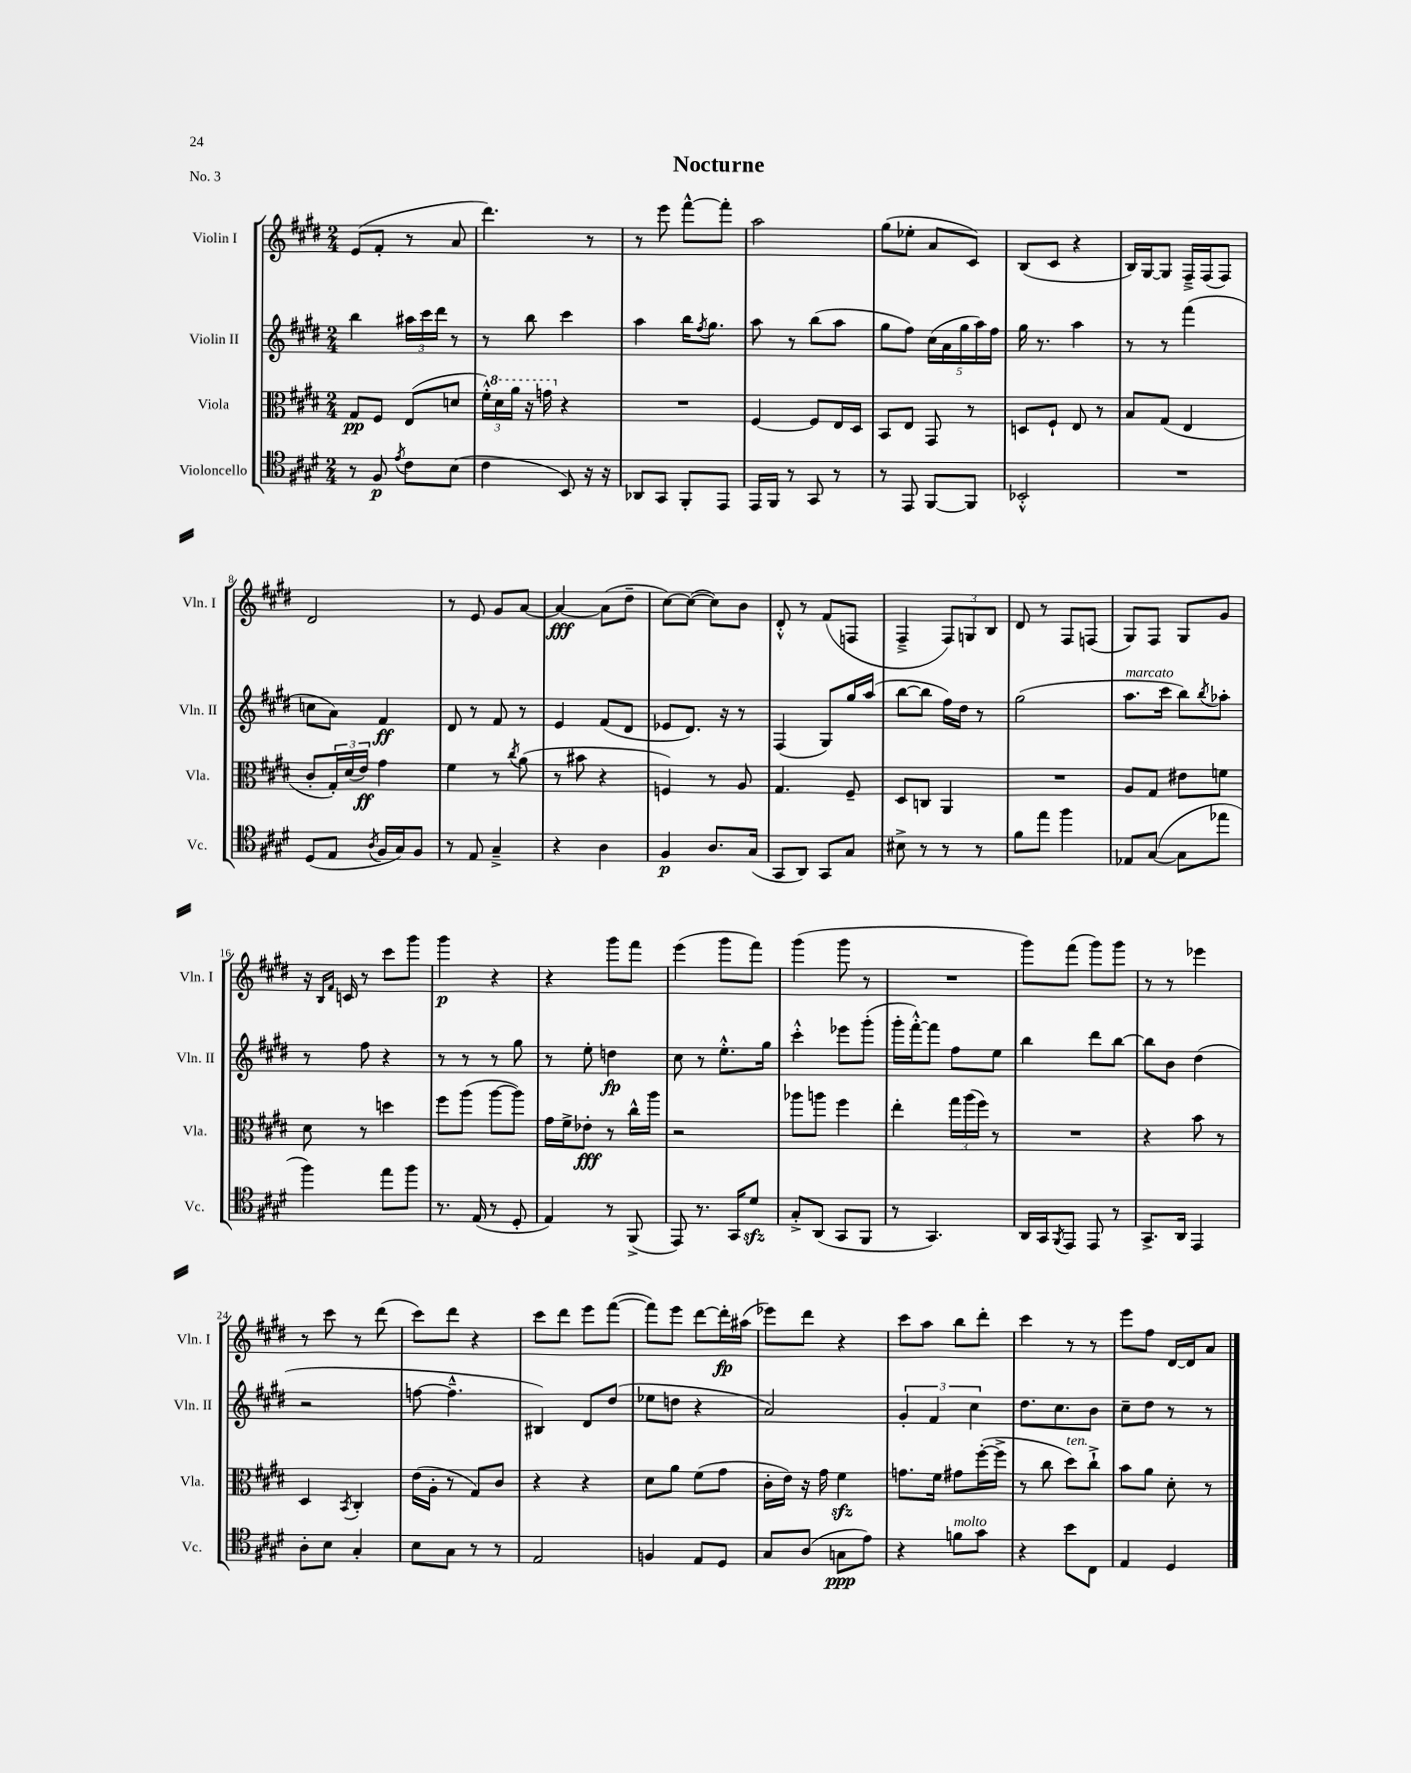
\header { title = "Nocturne" piece = "No. 3" }
<<
\new StaffGroup <<
\new Staff = "s0" \with { instrumentName = "Violin I" shortInstrumentName = "Vln. I" } {
    \clef treble \key e \major \numericTimeSignature \time 2/4
    e'8( fis'8-. r8 a'8 |
    dis'''4.) r8 |
    r8 e'''8 fis'''8~-^ fis'''8-. |
    a''2 |
    gis''8( ees''8-. a'8 cis'8) |
    b8( cis'8 r4 |
    b16) gis16~ gis8 fis16---> fis16( fis8) |
    dis'2 |
    r8 e'8 gis'8 a'8~ |
    a'4~\fff a'8( dis''8-- |
    cis''8~) cis''8~( cis''8) b'8 |
    dis'8-.-^ r8 fis'8( f8 |
    fis4---> \tuplet 3/2 { fis8) g8 b8 } |
    dis'8 r8 fis8 f8( |
    gis8) fis8 gis8 gis'8 |
    r16 \grace { b16 fis'16 } c'16 r8 cis'''8 gis'''8 |
    gis'''4\p r4 |
    r4 gis'''8 fis'''8 |
    e'''4( gis'''8 fis'''8) |
    gis'''4( gis'''8 r8 |
    R2 |
    gis'''8) fis'''8( gis'''8) gis'''8 |
    r8 r8 ees'''4 |
    r8 cis'''8 r8 dis'''8( |
    cis'''8) dis'''8 r4 |
    cis'''8 dis'''8 e'''8 fis'''8~( |
    fis'''8) e'''8 dis'''8~ dis'''16-.\fp ais''16( |
    ees'''8) dis'''8 r4 |
    cis'''8 a''8 b''8 dis'''8-. |
    cis'''4 r8 r8 |
    e'''8 fis''8 dis'16~ dis'16 a'8 \bar "|." |
}
\new Staff = "s1" \with { instrumentName = "Violin II" shortInstrumentName = "Vln. II" } {
    \clef treble \key e \major \numericTimeSignature \time 2/4
    b''4 \tuplet 3/2 { ais''16 cis'''16 dis'''16 } r8 |
    r8 b''8 cis'''4 |
    a''4 b''16 \acciaccatura { fis''8 } gis''8. |
    a''8 r8 b''8( a''8 |
    gis''8 fis''8) \tuplet 5/4 { cis''16( a'16 gis''16 a''16) fis''16 } |
    gis''16 r8. a''4 |
    r8 r8 fis'''4( |
    c''8 a'8) fis'4\ff |
    dis'8 r8 fis'8 r8 |
    e'4 fis'8( dis'8 |
    ees'8 dis'8.) r16 r8 |
    fis4( gis8) gis''16 a''16( |
    b''8~ b''8 fis''16) dis''16 r8 |
    gis''2( |
    a''8.^\markup { \italic "marcato" } cis'''16 b''8) \acciaccatura { b''8 } aes''8-. |
    r8 fis''8 r4 |
    r8 r8 r8 gis''8 |
    r8 e''8-. d''4\fp |
    cis''8 r8 e''8.-.-^ gis''16 |
    cis'''4-.-^ ees'''8 gis'''8-.( |
    gis'''16-. fis'''16~-.-^) fis'''8 fis''8 e''8 |
    b''4 dis'''8 b''8~ |
    b''8 b'8 dis''4( |
    r2 |
    f''8~ f''4.---^ |
    bis4) dis'8 dis''8( |
    ees''8 d''8 r4 |
    a'2) |
    \tuplet 3/2 { gis'4-. fis'4 cis''4 } |
    dis''8. cis''8. b'8 |
    cis''8-- dis''8 r8 r8 \bar "|." |
}
\new Staff = "s2" \with { instrumentName = "Viola" shortInstrumentName = "Vla." } {
    \clef alto \key e \major \numericTimeSignature \time 2/4
    gis8\pp fis8 e8( d'8 |
    \tuplet 3/2 { fis'16-.-^) \ottava #1 dis''16 a''16 } r16 g''16 \ottava #0 r4 |
    R2 |
    fis4~ fis8 e16 dis16 |
    b,8 e8 gis,8 r8 |
    d8 fis8-! e8 r8 |
    b8 gis8( e4 |
    cis'8-. \tuplet 3/2 { gis16-.) dis'16( e'16\ff) } gis'4 |
    fis'4 r8 \acciaccatura { cis''8 } a'8( |
    r8 bis'8 r4 |
    f4) r8 a8 |
    gis4. fis8-- |
    dis8 c8 a,4 |
    R2 |
    a8 gis8 eis'8 f'8 |
    dis'8 r8 d''4 |
    fis''8 a''8( a''8~ a''8) |
    gis'16 fis'16-> ees'8-.\fff r8 cis''16-^ a''16 |
    r2 |
    aes''8 a''8 fis''4 |
    e''4-. \tuplet 3/2 { gis''16 a''16( fis''16) } r8 |
    R2 |
    r4 b'8 r8 |
    dis4 \acciaccatura { b,8 } cis4-. |
    e'16( a16-. r8 gis8) cis'8 |
    r4 r4 |
    dis'8 a'8 fis'8( gis'8 |
    cis'16-. e'16) r16 gis'16 fis'4\sfz |
    g'8. fis'16 gis'8 fis''16~-.( fis''16-> |
    r8 cis''8 dis''8^\markup { \italic "ten." }) cis''8-!-> |
    b'8 a'8 dis'8-. r8 \bar "|." |
}
\new Staff = "s3" \with { instrumentName = "Violoncello" shortInstrumentName = "Vc." } {
    \clef tenor \key e \major \numericTimeSignature \time 2/4
    r8 fis8\p \acciaccatura { e'8 } cis'8 b8( |
    cis'4 b,8) r16 r16 |
    aes,8 gis,8 fis,8-. e,8 |
    e,16 fis,16 r8 gis,8 r8 |
    r8 e,8 fis,8~ fis,8 |
    bes,2-.-^ |
    R2 |
    dis8( e8 \acciaccatura { a8 } fis16 gis16) fis8 |
    r8 e8 gis4---> |
    r4 a4 |
    fis4\p a8. gis16( |
    gis,8 a,8) gis,8 gis8 |
    bis8-> r8 r8 r8 |
    fis'8 e''8 fis''4 |
    ees8 gis8~( gis8 ees''8 |
    fis''4) e''8 fis''8 |
    r8. e16( r8 dis8-. |
    e4) r8 fis,8->( |
    e,8) r8. gis,16 dis'8\sfz |
    gis8-.-> a,8( gis,8 fis,8 |
    r8 gis,4.) |
    a,16 gis,16 \acciaccatura { fis,8 } e,8 e,8 r8 |
    gis,8.-> a,16 e,4 |
    a8-. b8 gis4-. |
    b8 gis8 r8 r8 |
    e2 |
    f4 e8 dis8 |
    gis8 a8( g8\ppp e'8) |
    r4 f'8^\markup { \italic "molto" } gis'8 |
    r4 b'8 cis8 |
    e4 dis4 \bar "|." |
}
>>
>>
